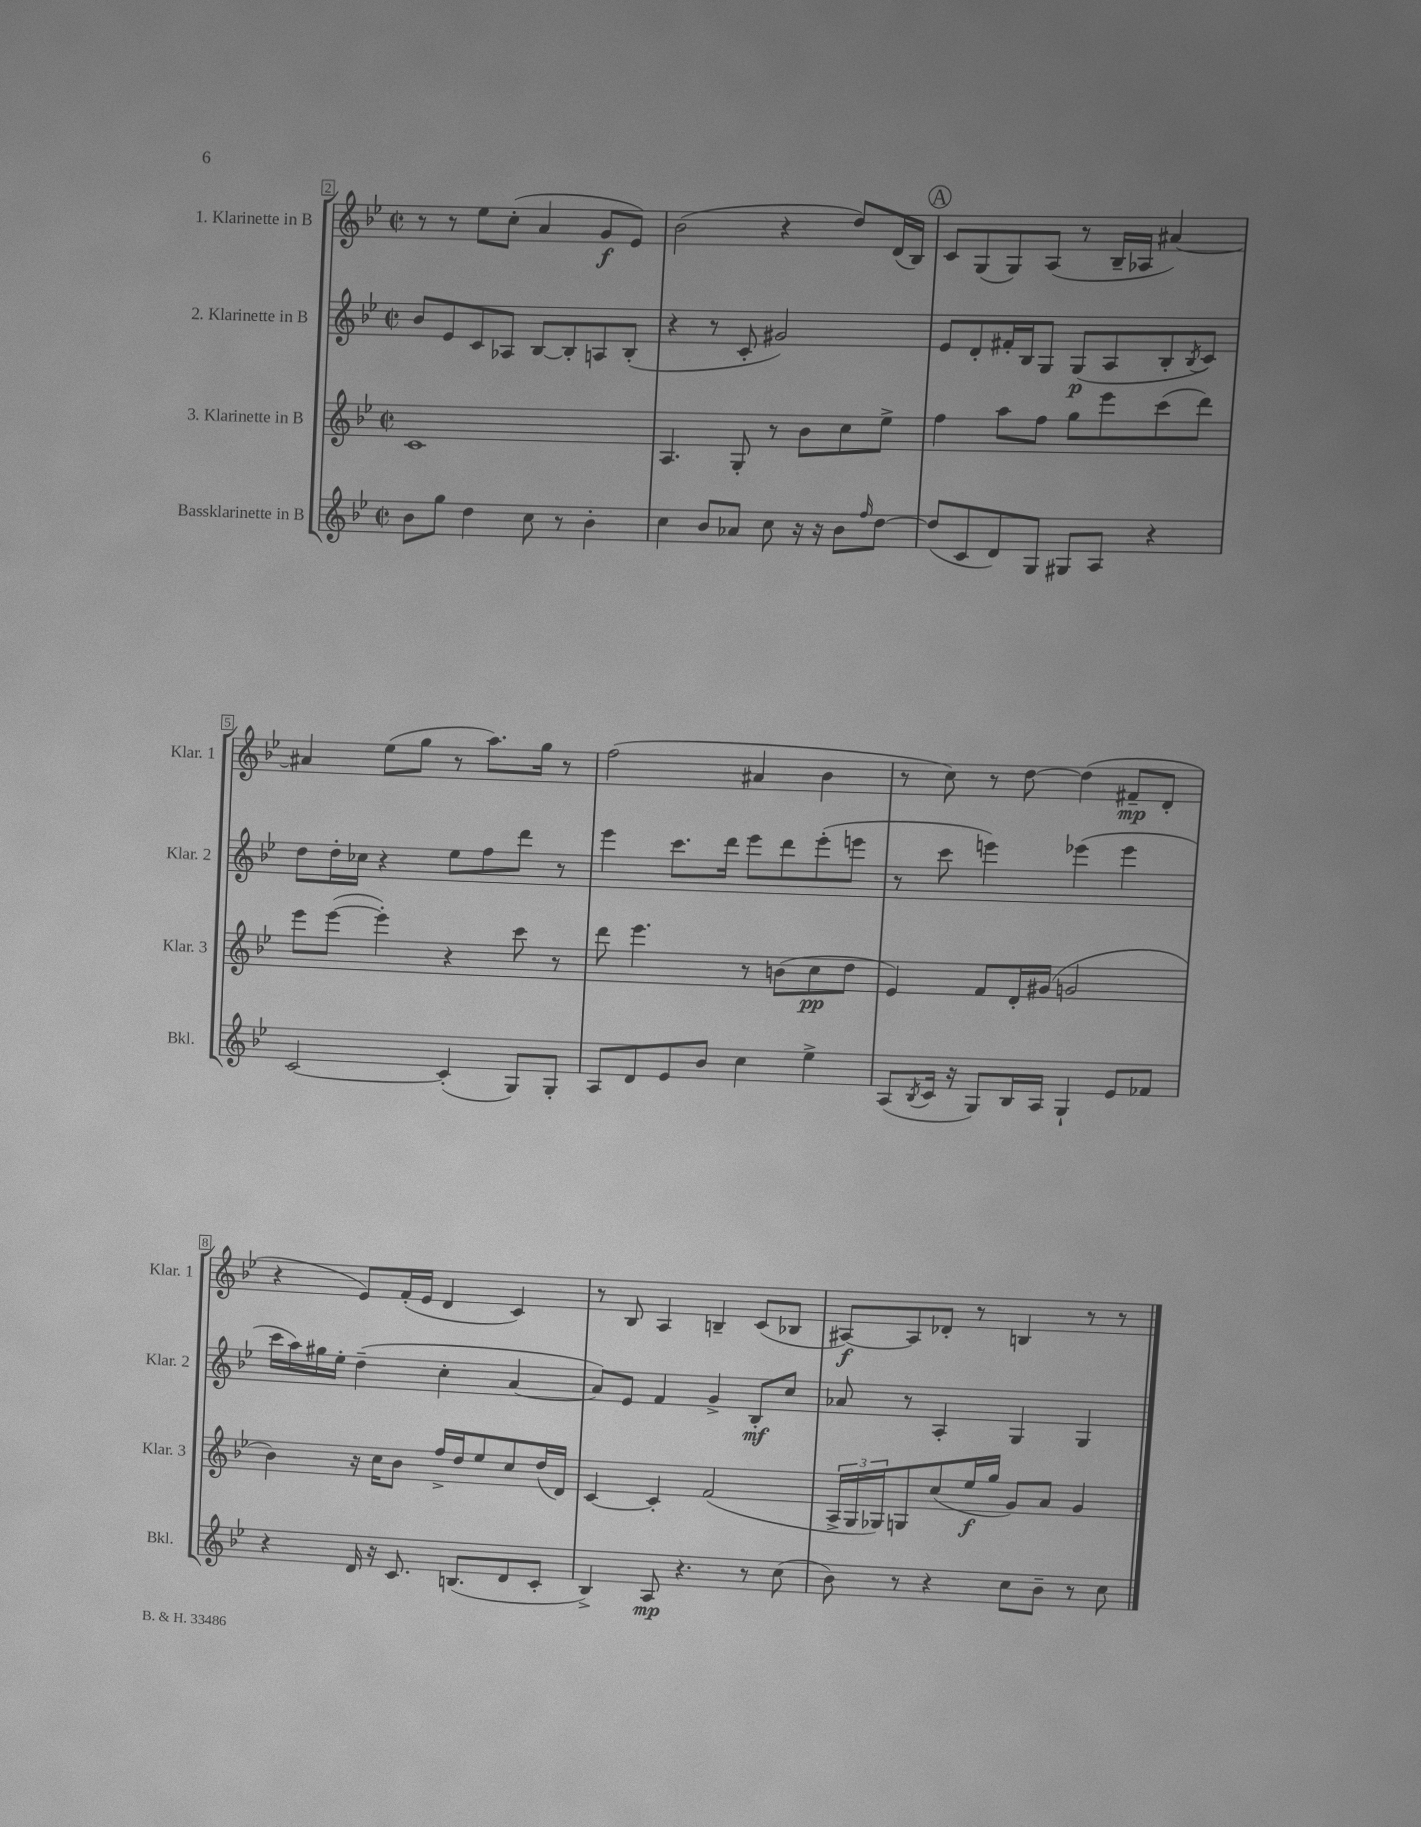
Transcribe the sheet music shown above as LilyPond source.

<<
\new StaffGroup <<
\new Staff = "s0" \with { instrumentName = "1. Klarinette in B" shortInstrumentName = "Klar. 1" } {
    \clef treble \key bes \major \defaultTimeSignature \time 2/2
    r8 r8 ees''8 c''8-.( a'4 g'8\f ees'8) |
    bes'2( r4 d''8) d'16( bes16) |
    \mark \markup { \circle "A" } c'8 g8( g8) a8( r8 bes16-- aes16 ais'4~) |
    ais'4 ees''8( g''8 r8 a''8.) g''16 r8 |
    f''2( ais'4 bes'4 |
    r8 c''8) r8 d''8~ d''4( fis'8--\mp d'8-. |
    r4 ees'8) f'16-.( ees'16 d'4 c'4) |
    r8 bes8 a4 b4-- c'8( bes8 |
    ais8~\f) ais8 des'8-. r8 b4 r8 r8 \bar "|." |
}
\new Staff = "s1" \with { instrumentName = "2. Klarinette in B" shortInstrumentName = "Klar. 2" } {
    \clef treble \key bes \major \defaultTimeSignature \time 2/2
    bes'8 ees'8 c'8 aes8 bes8~ bes8-. a8 bes8-.( |
    r4 r8 c'8-. gis'2) |
    \mark \markup { \circle "A" } ees'8 d'8-. fis'16-. bes16 g8 g8\p( a8 bes8-. \acciaccatura { bes8 } c'8) |
    d''8 d''16-. ces''16 r4 ees''8 f''8 d'''8 r8 |
    ees'''4 c'''8. d'''16 ees'''8 d'''8 ees'''8-.( e'''8 |
    r8 c'''8 e'''4) ees'''4( ees'''4 |
    c'''16 a''16) gis''16 ees''16-. d''4--( c''4-. a'4~ |
    a'8) ees'8 f'4 g'4-> bes8-.\mf c''8 |
    aes'8 r8 a4-. g4 g4 \bar "|." |
}
\new Staff = "s2" \with { instrumentName = "3. Klarinette in B" shortInstrumentName = "Klar. 3" } {
    \clef treble \key bes \major \defaultTimeSignature \time 2/2
    c'1 |
    a4. g8-. r8 bes'8 c''8 ees''8-> |
    \mark \markup { \circle "A" } f''4 a''8 f''8 g''8 ees'''8 c'''8( d'''8) |
    ees'''8 ees'''8~( ees'''4-.) r4 c'''8 r8 |
    d'''8 ees'''4. r8 b'8( c''8\pp d''8 |
    ees'4) f'8 d'16-. gis'16( g'2 |
    bes'4) r16 c''16 bes'8 f''16-> d''16 ees''8 c''8 d''16( d'16) |
    c'4~ c'4-. f'2( |
    \tuplet 3/2 { a16-> g16 ges16) } g8 c''8( ees''16\f g''16 g'8) a'8 g'4 \bar "|." |
}
\new Staff = "s3" \with { instrumentName = "Bassklarinette in B" shortInstrumentName = "Bkl." } {
    \clef treble \key bes \major \defaultTimeSignature \time 2/2
    bes'8 g''8 d''4 c''8 r8 bes'4-. |
    c''4 bes'8 aes'8 c''8 r16 r16 bes'8 \grace { f''16 } d''8~ |
    \mark \markup { \circle "A" } d''8( c'8 d'8) g8 gis8 a8 r4 |
    c'2~ c'4-.( g8) g8-. |
    a8 d'8 ees'8 bes'8 c''4 ees''4-> |
    a8( \acciaccatura { bes8 } c'16 r16 g8) bes16 a16 g4-! ees'8 fes'8 |
    r4 d'16 r16 c'8. b8.( d'8 c'8-. |
    bes4->) a8\mp r4. r8 c''8( |
    bes'8) r8 r4 c''8 bes'8-- r8 c''8 \bar "|." |
}
>>
>>
\layout { \context { \Score currentBarNumber = #2 \override BarNumber.stencil = #(make-stencil-boxer 0.1 0.3 ly:text-interface::print) } }
